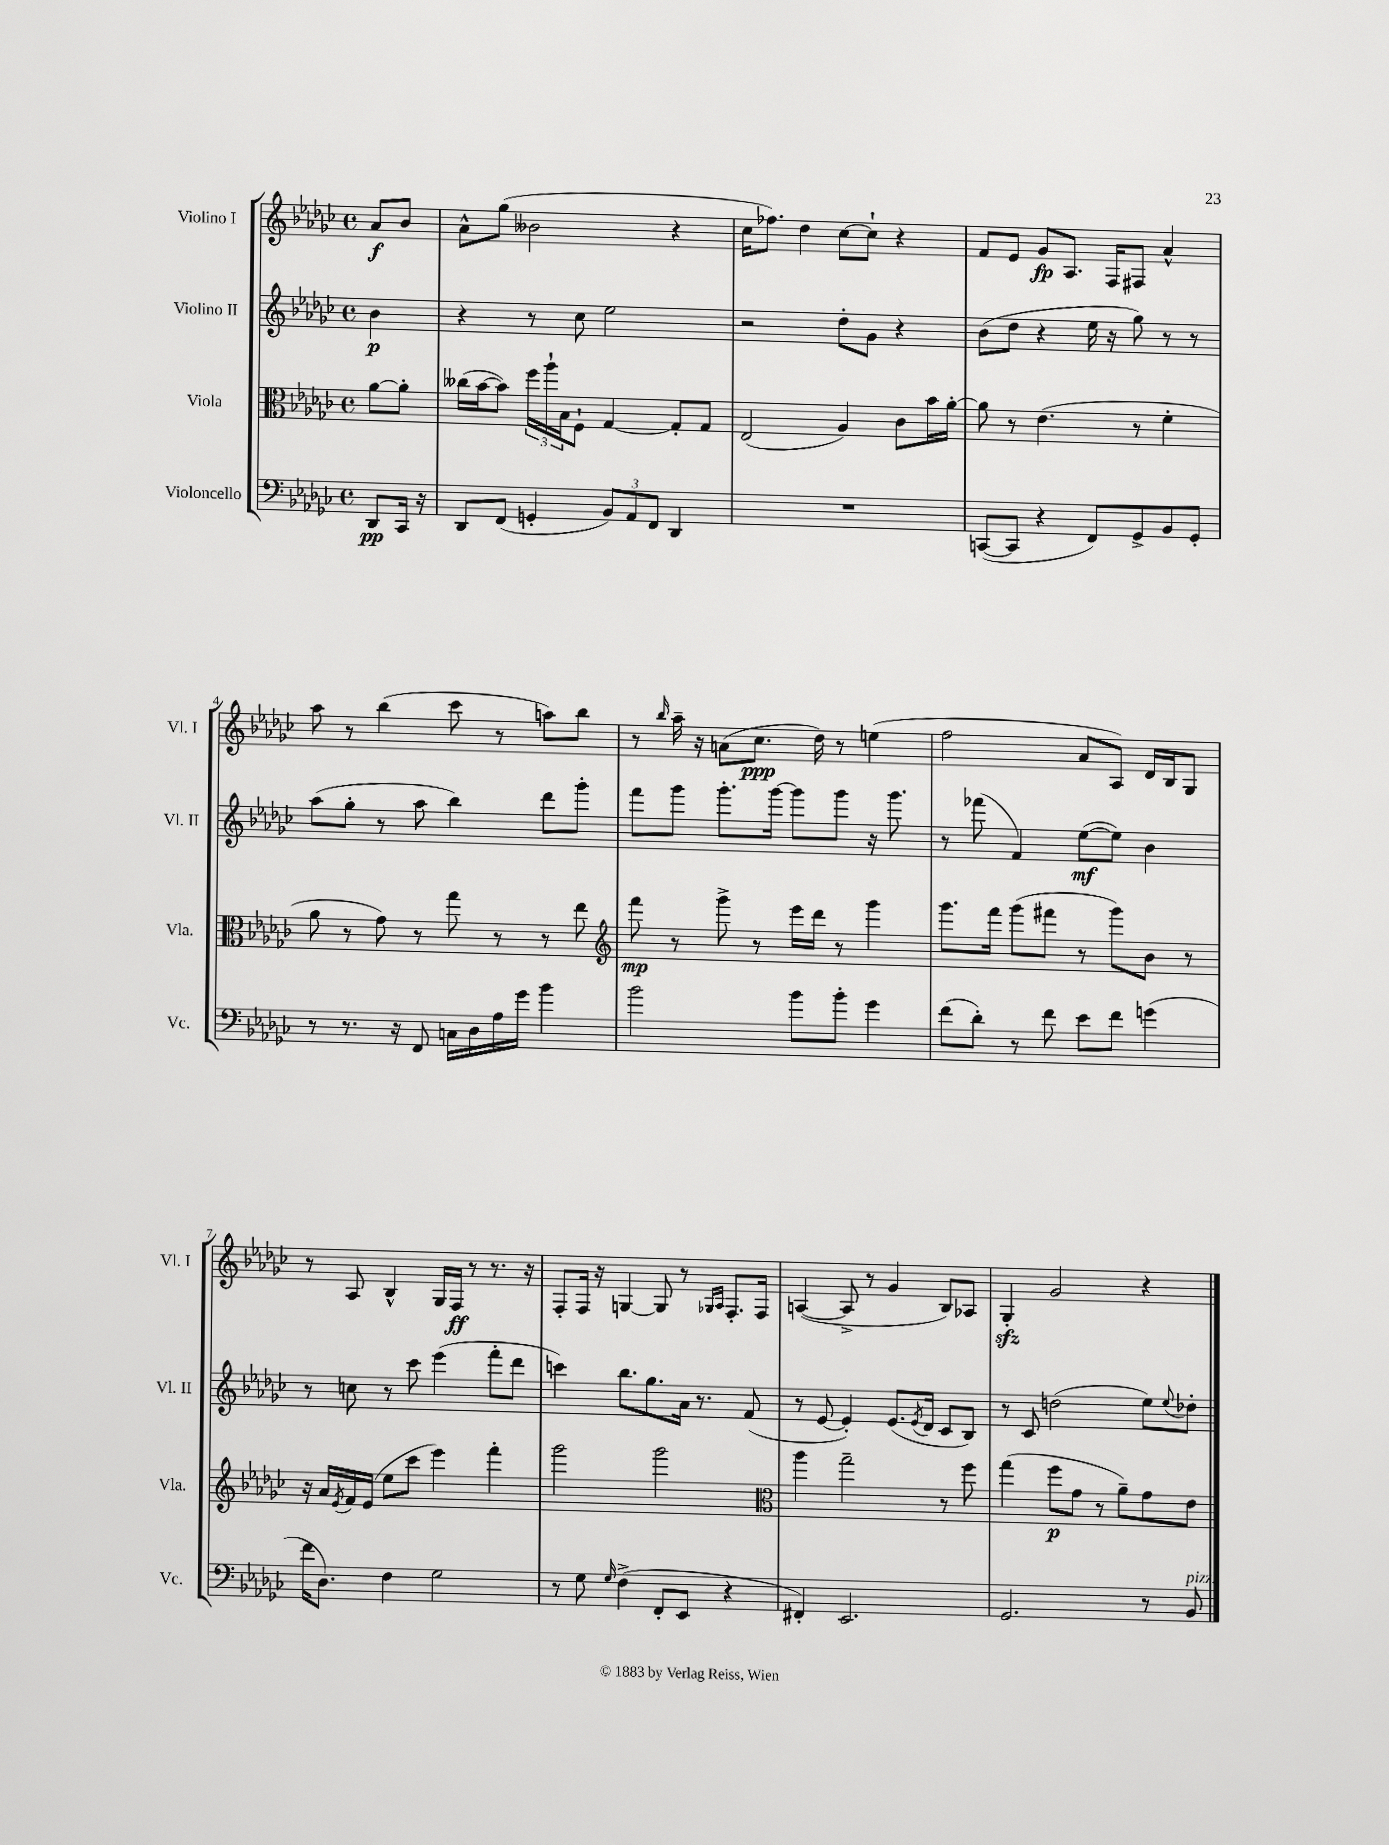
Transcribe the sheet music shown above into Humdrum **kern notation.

**kern	**dynam	**kern	**dynam	**kern	**dynam	**kern	**dynam
*part4	*part4	*part3	*part3	*part2	*part2	*part1	*part1
*staff4	*staff4	*staff3	*staff3	*staff2	*staff2	*staff1	*staff1
*I"Violoncello	*	*I"Viola	*	*I"Violino II	*	*I"Violino I	*
*I'Vc.	*	*I'Vla.	*	*I'Vl. II	*	*I'Vl. I	*
*clefF4	*	*clefC3	*	*clefG2	*	*clefG2	*
*k[b-e-a-d-g-c-]	*	*k[b-e-a-d-g-c-]	*	*k[b-e-a-d-g-c-]	*	*k[b-e-a-d-g-c-]	*
*M4/4	*	*M4/4	*	*M4/4	*	*M4/4	*
*met(c)	*	*met(c)	*	*met(c)	*	*met(c)	*
=	=	=	=	=	=	=	=
8DD-/L	pp	[8a-\L	.	4b-\	p	8a-/L	f
16CC-/Jk	.	8a-'\J]	.	.	.	8b-/J	.
16r	.	.	.	.	.	.	.
=1	=1	=1	=1	=1	=1	=1	=1
8DD-/L	.	(16cc--X\LL	.	4r	.	8a-^^\L	.
.	.	[16b-\J	.	.	.	.	.
(8FF/J	.	8b-\J])	.	.	.	(8gg-\J	.
4GGn'/	.	24ff\LL	.	8r	.	2b--X\	.
.	.	24aa-`\	.	.	.	.	.
.	.	24B-\J	.	.	.	.	.
.	.	8F`\J	.	8cc-\	.	.	.
12BB-/L)	.	[4G-/	.	2ee-\	.	.	.
12AA-/	.	.	.	.	.	.	.
12FF/J	.	.	.	.	.	.	.
4DD-/	.	8G-'/L]	.	.	.	4r	.
.	.	8G-/J	.	.	.	.	.
=2	=2	=2	=2	=2	=2	=2	=2
1r	.	(2E-/	.	2r	.	16cc-\KL	.
.	.	.	.	.	.	8.ff-X\J)	.
.	.	.	.	.	.	4dd-\	.
.	.	4A-/)	.	8dd-'\L	.	[8cc-\L	.
.	.	.	.	8g-\J	.	8cc-`\J]	.
.	.	8c-\L	.	4r	.	4r	.
.	.	16b-\L	.	.	.	.	.
.	.	[16a-'\JJ	.	.	.	.	.
=3	=3	=3	=3	=3	=3	=3	=3
([8CCn/L	.	8a-\]	.	(8b-\L	.	8f/L	.
8CC/J]	.	8r	.	8dd-\J	.	8e-/J	.
4r	.	(4.e-\	.	4r	.	8g-/L	fp
.	.	.	.	.	.	8.A-/J	.
8FF/L)	.	.	.	16ee-\	.	.	.
.	.	.	.	16r	.	16F/KL	.
8GG-^/	.	8r	.	8gg-\)	.	8F#X/J	.
8BB-/	.	4f'\	.	8r	.	4a-^^/	.
8GG-'/J	.	.	.	8r	.	.	.
!!LO:LB:g=z
=4	=4	=4	=4	=4	=4	=4	=4
8r	.	8a-\	.	(8aa-\L	.	8aa-\	.
8.r	.	8r	.	8gg-'\J	.	8r	.
.	.	8g-\)	.	8r	.	(4bb-\	.
16r	.	.	.	.	.	.	.
8FF/	.	8r	.	8aa-\	.	.	.
16Cn\LL	.	8gg-\	.	4bb-\)	.	8ccc-\	.
16D-\	.	.	.	.	.	.	.
16A-\	.	8r	.	.	.	8r	.
16g-\JJ	.	.	.	.	.	.	.
4b-\	.	8r	.	8ddd-\L	.	8aan\L)	.
.	.	8ee-\	.	8ggg-'\J	.	8bb-\J	.
=5	=5	=5	=5	=5	=5	=5	=5
*	*	*clefG2	*	*	*	*	*
2b-\	.	8fff\	mp	8fff\L	.	8r	.
.	.	.	.	.	.	16qqbb-/	.
.	.	8r	.	8ggg-\J	.	16aa-~\	.
.	.	.	.	.	.	16r	.
.	.	8ggg-^\	.	8.ggg-'\L	.	(8an\L	.
.	.	8r	.	.	.	8.cc-\J	ppp
.	.	.	.	[16ggg-\Jk	.	.	.
8b-\L	.	16eee-\LL	.	8ggg-\L]	.	.	.
.	.	16ddd-\JJ	.	.	.	16dd-\)	.
8b-'\J	.	8r	.	8ggg-\J	.	8r	.
4g-\	.	4ggg-\	.	16r	.	(4een\	.
.	.	.	.	8.ggg-\	.	.	.
=6	=6	=6	=6	=6	=6	=6	=6
(8f\L	.	8.ggg-\L	.	8r	.	2ff\	.
8d-'\J)	.	.	.	(8fff-X\	.	.	.
.	.	16fff\Jk	.	.	.	.	.
8r	.	(8ggg-\L	.	4f/)	.	.	.
8f\	.	8fff#X\J	.	.	.	.	.
8e-\L	.	8r	.	([8ee-\L	mf	8a-/L	.
8f\J	.	8ggg-\L)	.	8ee-\J])	.	8A-/J)	.
(4gn\	.	8b-\J	.	4b-\	.	16d-/LL	.
.	.	.	.	.	.	16B-/J	.
.	.	8r	.	.	.	8G-/J	.
!!LO:LB:g=z
=7	=7	=7	=7	=7	=7	=7	=7
16f\KL	.	16r	.	8r	.	8r	.
8.D-\J)	.	16a-/LL	.	.	.	.	.
.	.	8qe-/	.	.	.	.	.
.	.	16f/	.	8ccn\	.	8A-/	.
.	.	(16e-/JJ	.	.	.	.	.
4F\	.	8ee-\L	.	8r	.	4B-^^/	.
.	.	8ccc-\J	.	8ccc-\	.	.	.
2G-\	.	4eee-\)	.	(4eee-\	.	16G-/LL	.
.	.	.	.	.	.	16F/JJ	ff
.	.	.	.	.	.	8r	.
.	.	4fff'\	.	8fff'\L	.	8.r	.
.	.	.	.	8ddd-\J	.	.	.
.	.	.	.	.	.	16r	.
=8	=8	=8	=8	=8	=8	=8	=8
8r	.	2ggg-\	.	4cccn\)	.	8F'/L	.
8G-\	.	.	.	.	.	16F/Jk	.
.	.	.	.	.	.	16r	.
16qqG-/	.	.	.	.	.	.	.
(4F^\	.	.	.	8.bb-\L	.	[4Gn/	.
.	.	.	.	8.gg-\	.	.	.
8FF'/L	.	2ggg-\	.	.	.	8G/]	.
8EE-/J	.	.	.	16a-\Jk	.	8r	.
.	.	.	.	8.r	.	.	.
.	.	.	.	.	.	16qqG-X/LL	.
.	.	.	.	.	.	16qqA-/JJ	.
4r	.	.	.	.	.	8.F'/L	.
.	.	.	.	(8f/	.	.	.
.	.	.	.	.	.	16F/Jk	.
=9	=9	=9	=9	=9	=9	=9	=9
*	*	*clefC3	*	*	*	*	*
4FF#X'/)	.	4aa-\	.	8r	.	([4An/	.
.	.	.	.	[8e-/	.	.	.
2.EE-/	.	2gg-~\	.	4e-'/])	.	8A^/]	.
.	.	.	.	.	.	8r	.
.	.	.	.	(8.e-/L	.	4g-/	.
.	.	.	.	8qe-/	.	.	.
.	.	.	.	16d-/Jk	.	.	.
.	.	8r	.	8c-/L	.	8B-/L)	.
.	.	8ff\	.	8B-/J)	.	8A-X/J	.
=10	=10	=10	=10	=10	=10	=10	=10
2.GG-/	.	(4gg-\	.	8r	.	4G-zz'/	.
.	.	.	.	8c-/	.	.	.
.	.	8ff\L	p	(2ddn\	.	2g-/	.
.	.	8g-\J	.	.	.	.	.
.	.	8r	.	.	.	.	.
.	.	8a-~\L)	.	.	.	.	.
8r	.	8g-\	.	8ee-\L)	.	4r	.
.	.	.	.	8qqee-/	.	.	.
!LO:TX:a:i:t=pizz.	!	!	!	!	!	!	!
8BB-/	.	8e-\J	.	8dd-X'\J	.	.	.
==	==	==	==	==	==	==	==
*-	*-	*-	*-	*-	*-	*-	*-
